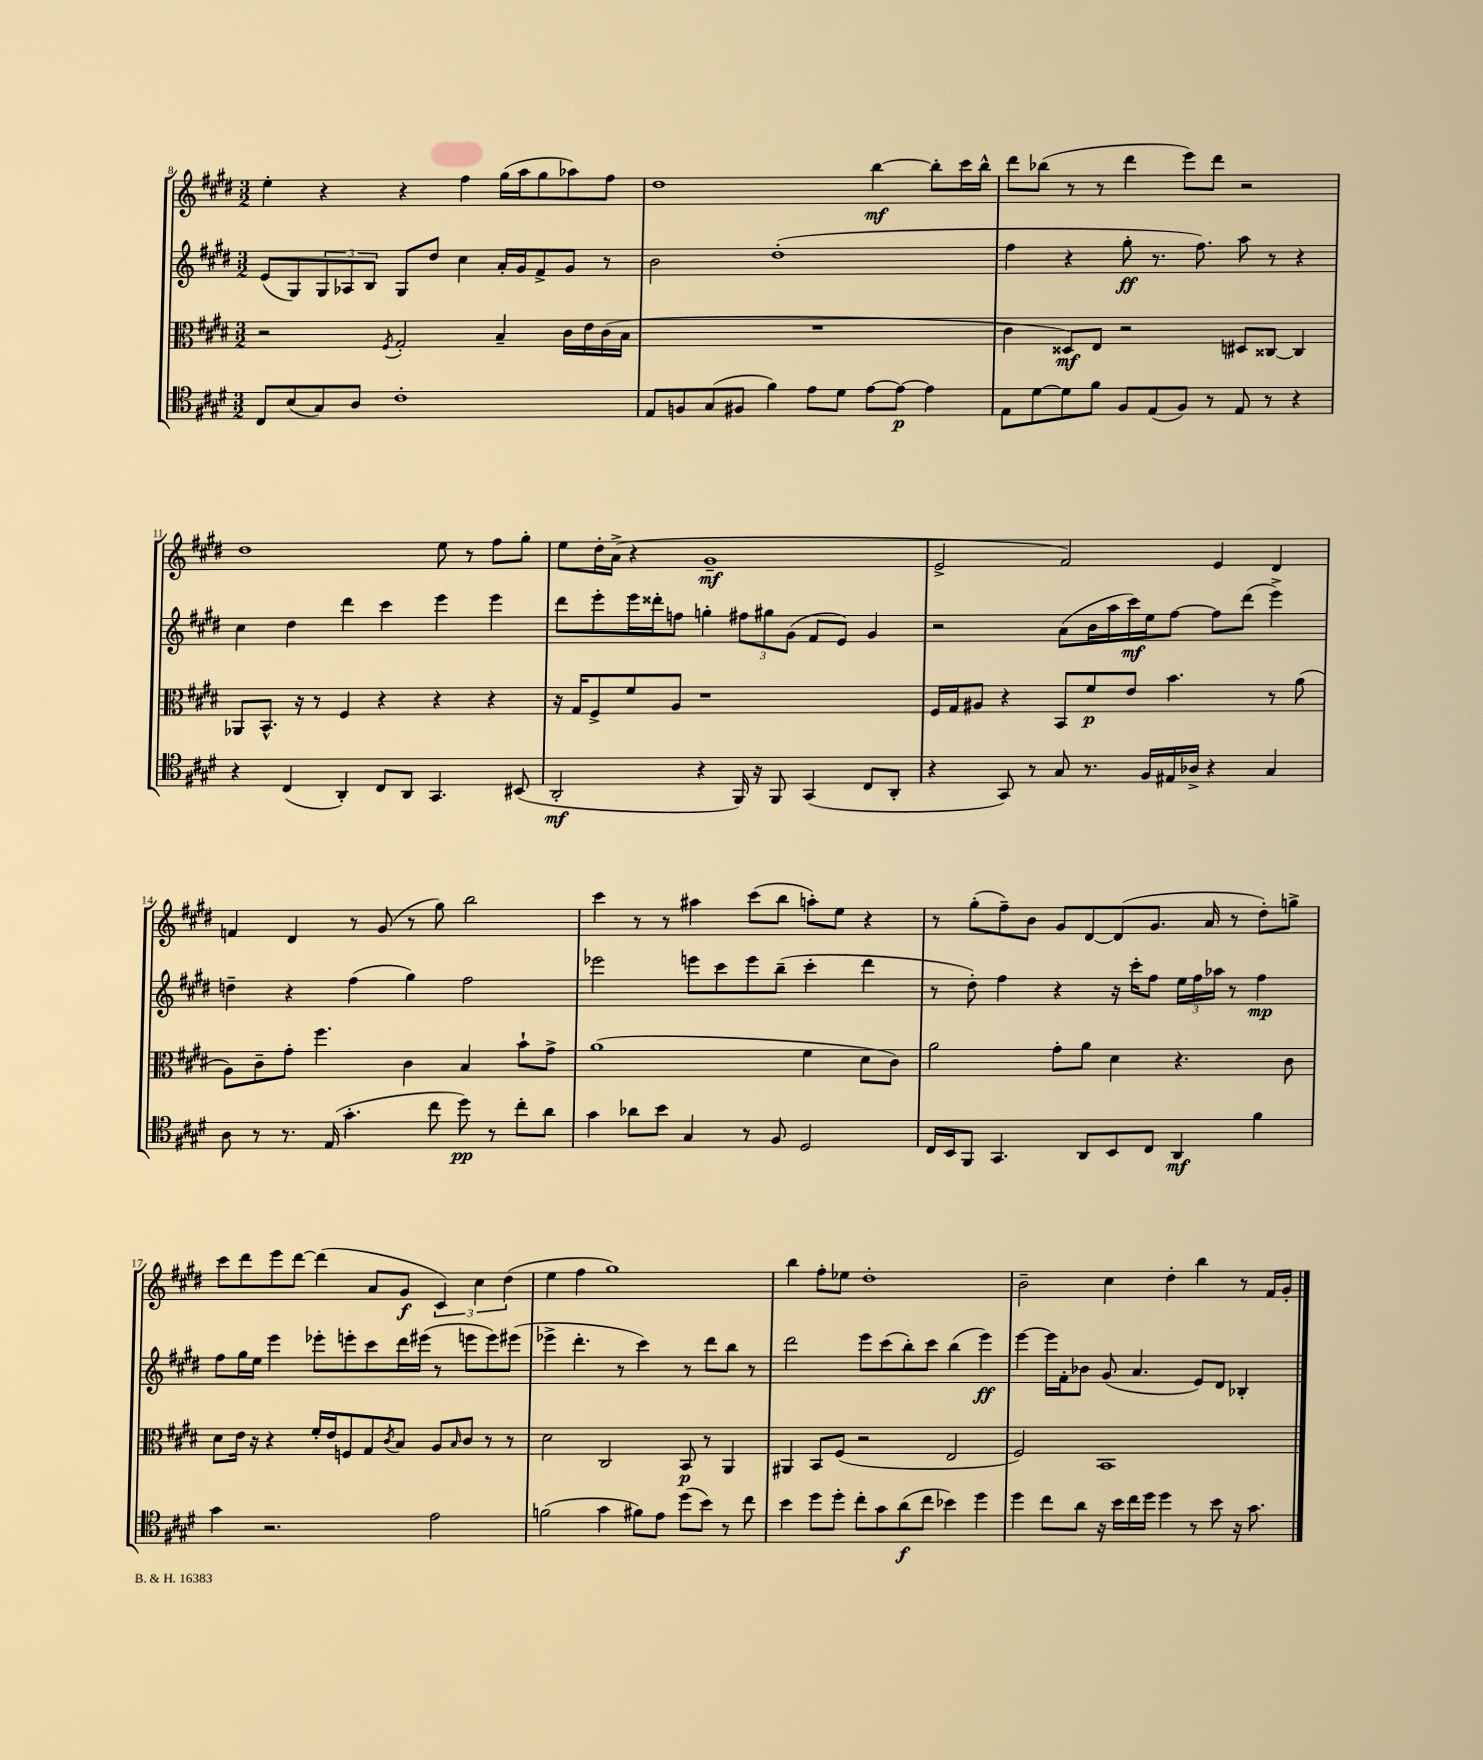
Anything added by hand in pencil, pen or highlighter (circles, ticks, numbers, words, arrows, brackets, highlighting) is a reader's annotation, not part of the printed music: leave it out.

**kern	**kern	**kern	**kern
*staff4	*staff3	*staff2	*staff1
*clefC4	*clefC3	*clefG2	*clefG2
*k[f#c#g#d#]	*k[f#c#g#d#]	*k[f#c#g#d#]	*k[f#c#g#d#]
*M3/2	*M3/2	*M3/2	*M3/2
8C#	2r	(8e	4ee'
(8B	.	8G#)	.
8G#)	.	12G#	4r
.	.	12A-	.
8A	.	.	.
.	.	12B	.
.	8qF#	.	.
1c#'	2G#'	8G#	4r
.	.	8dd#	.
.	.	4cc#	4ff#
.	4B~	16a'	(16gg#
.	.	16g#	16aa
.	.	8f#^	8gg#
.	16c#	8g#	8aa-)
.	16e	.	.
.	(16c#	8r	8ff#
.	16B	.	.
=	=	=	=
8E	1.r	2b	1dd#
8F	.	.	.
(8G#	.	.	.
8F#	.	.	.
4f#)	.	(1dd#'	.
8e	.	.	.
8d#	.	.	.
[8e	.	.	[4bb
8e_	.	.	.
4e]	.	.	8bb']
.	.	.	16ccc#
.	.	.	16bb^^
=	=	=	=
8E	4c#	4ff#	8ddd#
[8d#	.	.	(8bb-
8d#]	8D##)	4r	8r
8f#	8E	.	8r
8F#	2r	8gg#'	4ddd#
(8E	.	8.r	.
8F#)	.	.	8eee)
.	.	8.ff#)	.
8r	.	.	8ddd#
8E	8D#	8aa	2r
8r	[8C##	8r	.
4r	4C##]	4r	.
=	=	=	=
4r	8AA-	4cc#	1dd#
.	8.BB^^	.	.
(4C#	.	4dd#	.
.	16r	.	.
.	8r	.	.
4AA')	4F#	4ddd#	.
8C#	4r	4ccc#	.
8AA	.	.	.
4.GG#	4r	4eee	8ee
.	.	.	8r
.	4r	4eee	8ff#
(8BB#	.	.	8gg#'
=	=	=	=
2AA'	16r	8ddd#	8ee
.	16G#	.	.
.	8F#^	8eee'	16dd#'
.	.	.	(16a^
.	8f#	16eee	4r
.	.	16ddd##'	.
.	8A	8ff	.
4r	1r	4gg'	1g#~
16FF#)	.	12ff#	.
16r	.	.	.
.	.	12gg#	.
8FF#	.	.	.
.	.	(12g#	.
(4GG#	.	8f#	.
.	.	8e)	.
8C#	.	4g#	.
8AA'	.	.	.
=	=	=	=
4r	16F#	2r	2e^
.	16G#	.	.
.	8A#	.	.
8GG#)	4r	.	.
8r	.	.	.
8G#	8BB	(8a	2f#)
8.r	8f#	16b	.
.	.	16aa	.
.	8e	16ccc#)	.
16F#	.	16ee	.
16E#	4.b	[8ff#	.
16A-^	.	.	.
4r	.	8ff#]	4e
.	.	(8ddd#	.
4G#	8r	4eee^)	4d#
.	(8a	.	.
=	=	=	=
8A	8A)	4dd~	4f
8r	8c#~	.	.
8.r	8g#'	4r	4d#
.	4.ff#	.	.
(16E	.	.	.
4.g#'	.	(4ff#	8r
.	.	.	(8g#
.	4c#	4gg#)	8r
8cc#	.	.	8gg#)
8dd#)	4B	2ff#	2bb
8r	.	.	.
8cc#'	8b`	.	.
8a	8g#^	.	.
=	=	=	=
4g#	(1a	2eee-	4ccc#
8a-	.	.	8r
8b	.	.	8r
4G#	.	8eee	4aa#
.	.	8ccc#	.
8r	.	8eee	(8ccc#
8F#	.	(8bb~	8bb
2D#	4f#	4ccc#'	8aa')
.	.	.	8ee
.	8d#	4ddd#	4r
.	8c#)	.	.
=	=	=	=
16C#	2a	8r	8r
16BB	.	.	.
8FF#	.	8dd#')	(8gg#'
4.GG#	.	4ff#	8ff#~)
.	.	.	8b
.	8g#'	4r	8g#
8AA	8a	.	[8d#
8BB	4d#	16r	(8d#]
.	.	16ccc#'	.
8C#	.	8ff#	8.g#
4AA	4.r	24ee	.
.	.	24ff#	.
.	.	.	16a
.	.	24aa-	.
.	.	8r	8r
4f#	.	4ff#	8dd#')
.	8c#	.	8gg^
=	=	=	=
4g#	8d#	8ff#	8ccc#
.	16e	16gg#	8ddd#
.	16r	16ee	.
2.r	4r	4eee	8eee
.	.	.	[8ddd#
.	16f#'	8eee-'	(4ddd#]
.	16e	.	.
.	8F	8eee'	.
.	8G#	8ccc#	8a
.	8qc#	.	.
.	8B	16ddd#	8g#
.	.	(16eee#	.
2e	8A	8r	6c#)
.	16qqB	.	.
.	8c#	8eee	.
.	.	.	6cc#
.	8r	8eee)	.
.	.	.	(6dd#
.	8r	(8eee#	.
=	=	=	=
(2f	2d#	4eee-^	4ee
.	.	4.ddd#'	4ff#
4g#	2C#	.	1gg#)
.	.	8r	.
8f#)	.	4ccc#)	.
8e	.	.	.
(8dd#	8BB	8r	.
8b)	8r	8ddd#	.
8r	4AA	8bb	.
8cc#	.	8r	.
=	=	=	=
4b	4AA#	2ddd#	4bb
8dd#	8BB	.	8ff#'
8dd#'	(8F#	.	8ee-
8cc#'	2r	8eee	1dd#'
8g#	.	(8ccc#	.
(8a	.	8bb')	.
8cc#	.	8ccc#	.
4b-)	2E	(4bb	.
4dd#	.	4eee)	.
=	=	=	=
4dd#	2F#)	[4eee	2b~
8cc#	.	16eee]	.
.	.	16f#'	.
8a	.	8b-	.
16r	1BB	(8g#	4cc#
16b	.	.	.
16cc#	.	4.a	.
16dd#	.	.	.
4dd#	.	.	4dd#'
8r	.	8e)	4bb
8b	.	8d#	.
16r	.	4B-'	8r
8.g#	.	.	.
.	.	.	16f#
.	.	.	16g#'
==	==	==	==
*-	*-	*-	*-
